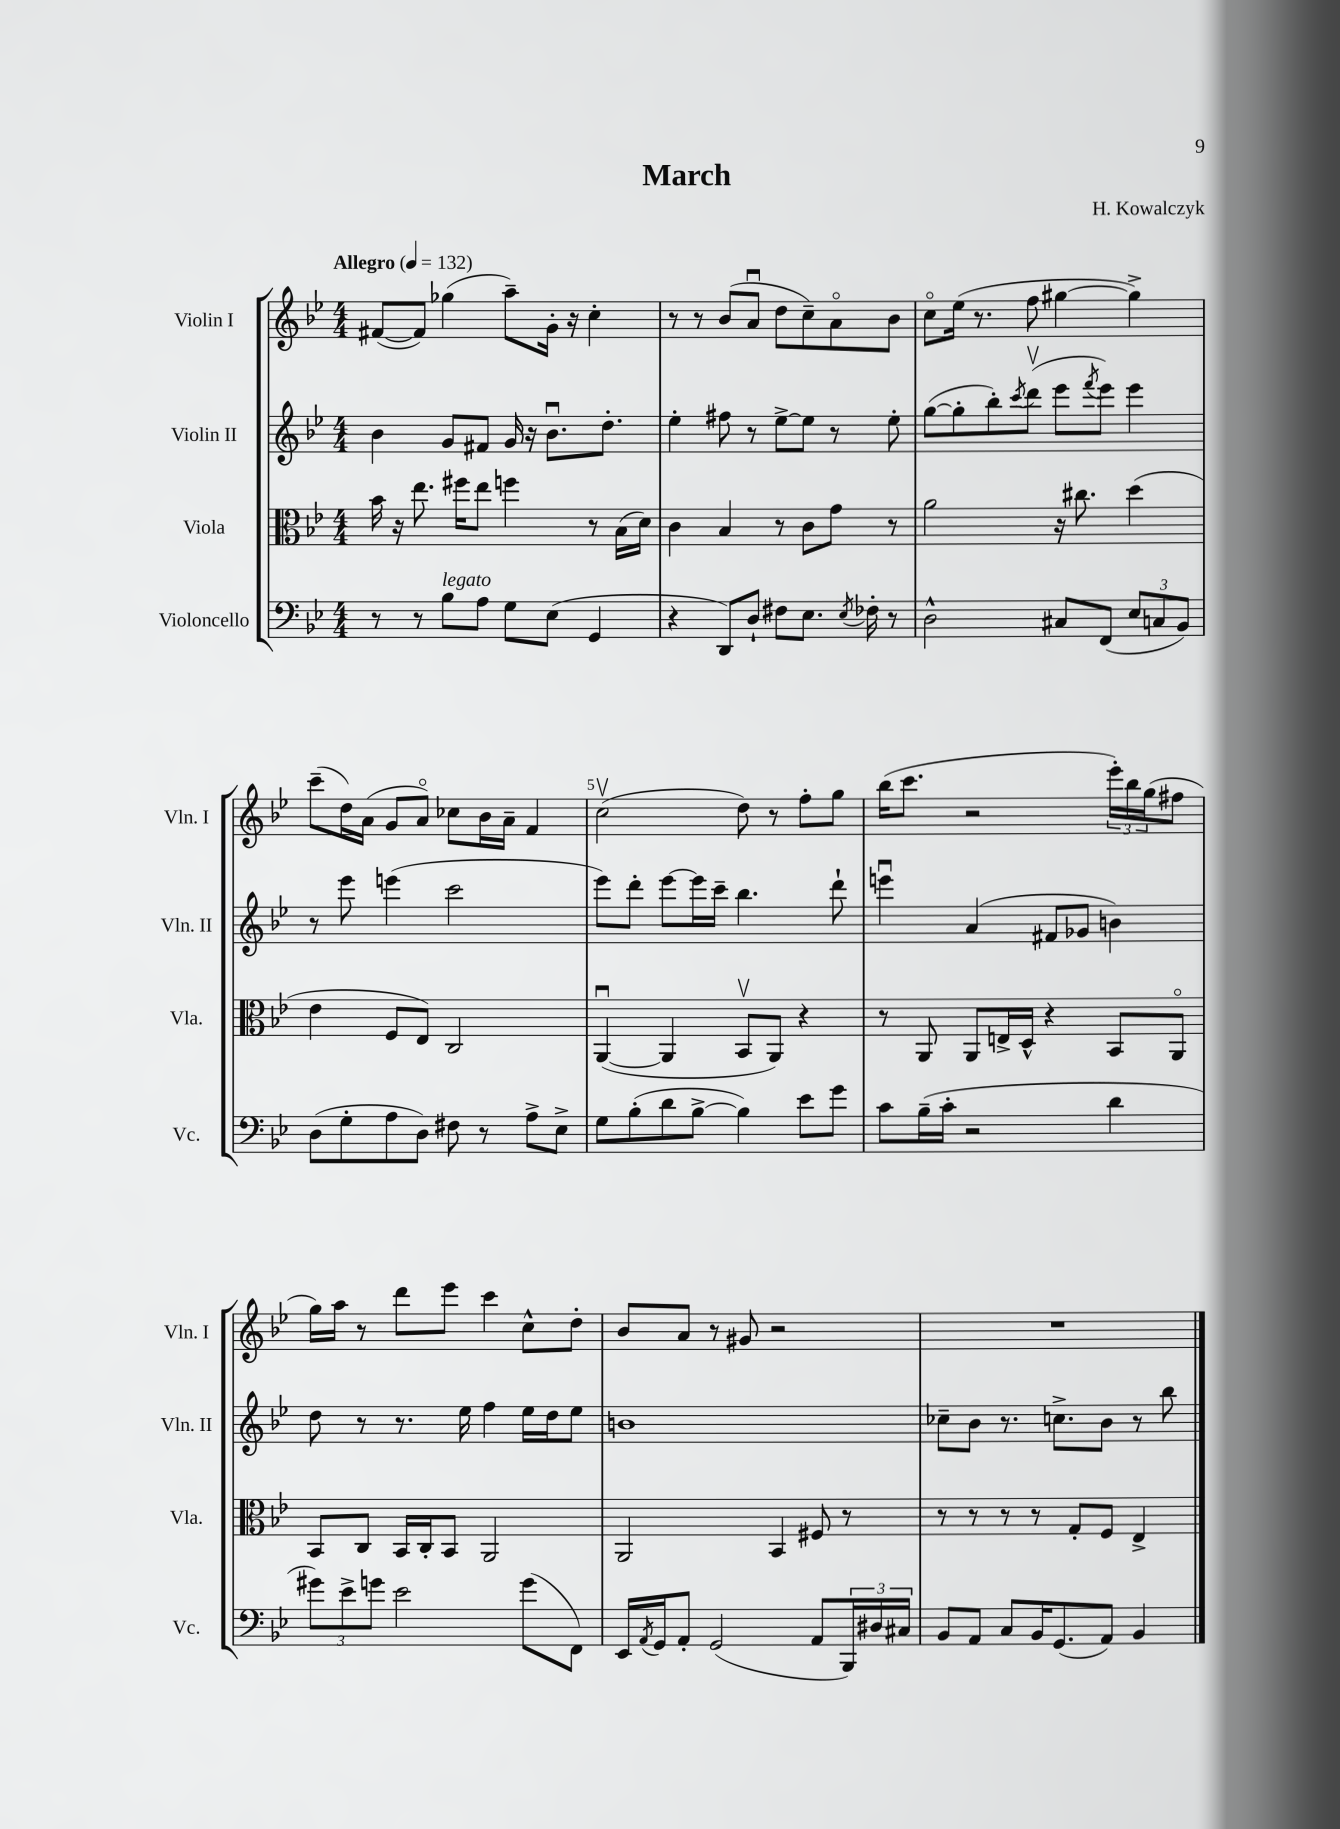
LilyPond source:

\header { title = "March" composer = "H. Kowalczyk" }
<<
\new StaffGroup <<
\new Staff = "s0" \with { instrumentName = "Violin I" shortInstrumentName = "Vln. I" } {
    \clef treble \key bes \major \numericTimeSignature \time 4/4 \tempo "Allegro" 4 = 132
    fis'8~( fis'8) ges''4( a''8--) g'16-. r16 c''4-. |
    r8 r8 bes'8( a'8\downbow d''8 c''8--) a'8\flageolet bes'8 |
    c''8\flageolet ees''16( r8. f''8 gis''4~ gis''4->) |
    c'''8--( d''16) a'16( g'8 a'8\flageolet) ces''8 bes'16 a'16-- f'4 |
    c''2\upbow( d''8) r8 f''8-. g''8 |
    bes''16( c'''8. r2 \tuplet 3/2 { ees'''16-.) bes''16 g''16( } fis''8 |
    g''16) a''16 r8 d'''8 ees'''8 c'''4 c''8-^ d''8-. |
    bes'8 a'8 r8 gis'8 r2 |
    R1 \bar "|." |
}
\new Staff = "s1" \with { instrumentName = "Violin II" shortInstrumentName = "Vln. II" } {
    \clef treble \key bes \major \numericTimeSignature \time 4/4
    bes'4 g'8 fis'8 g'16 r16 bes'8.\downbow d''8.-. |
    ees''4-. fis''8 r8 ees''8~-> ees''8 r8 ees''8-. |
    g''8~( g''8-. bes''8-.) \acciaccatura { c'''8 } d'''8\upbow( ees'''8 \acciaccatura { f'''8 } ees'''8) ees'''4 |
    r8 ees'''8 e'''4( c'''2 |
    ees'''8) d'''8-. ees'''8~ ees'''16 c'''16-- bes''4. d'''8-! |
    e'''4\downbow a'4( fis'8 ges'8 b'4) |
    d''8 r8 r8. ees''16 f''4 ees''16 d''16 ees''8 |
    b'1 |
    ces''8-- bes'8 r8. c''8.-> bes'8 r8 bes''8 \bar "|." |
}
\new Staff = "s2" \with { instrumentName = "Viola" shortInstrumentName = "Vla." } {
    \clef alto \key bes \major \numericTimeSignature \time 4/4
    bes'16 r16 ees''8. fis''16 ees''8 f''4 r8 bes16( d'16) |
    c'4 bes4 r8 c'8 g'8 r8 |
    a'2 r16 cis''8. d''4( |
    ees'4 f8 ees8) c2 |
    a,4~\downbow( a,4 bes,8\upbow a,8) r4 |
    r8 a,8 a,8 e16-> d16-^ r4 bes,8 a,8\flageolet |
    bes,8 c8 bes,16 c16-. bes,8 a,2 |
    a,2 bes,4 fis8 r8 |
    r8 r8 r8 r8 g8-. f8 ees4-> \bar "|." |
}
\new Staff = "s3" \with { instrumentName = "Violoncello" shortInstrumentName = "Vc." } {
    \clef bass \key bes \major \numericTimeSignature \time 4/4
    r8 r8 bes8^\markup { \italic "legato" } a8 g8 ees8( g,4 |
    r4 d,8) d8-! fis8 ees8. \acciaccatura { ees8 } fes16-. r8 |
    d2-^ cis8 f,8( \tuplet 3/2 { ees8 c8 bes,8) } |
    d8( g8-. a8 d8) fis8 r8 a8-> ees8-> |
    g8 bes8-.( d'8 bes8~-> bes4) ees'8 g'8 |
    c'8 bes16--( c'16-. r2 d'4 |
    \tuplet 3/2 { gis'8) ees'8-> g'8 } ees'2 g'8( f,8) |
    ees,16 \acciaccatura { a,8 } g,16 a,8-. g,2( a,8 \tuplet 3/2 { bes,,16) dis16 cis16 } |
    bes,8 a,8 c8 bes,16 g,8.( a,8) bes,4 \bar "|." |
}
>>
>>
\layout { \context { \Score \override BarNumber.break-visibility = ##(#f #t #t) barNumberVisibility = #(every-nth-bar-number-visible 5) } }
